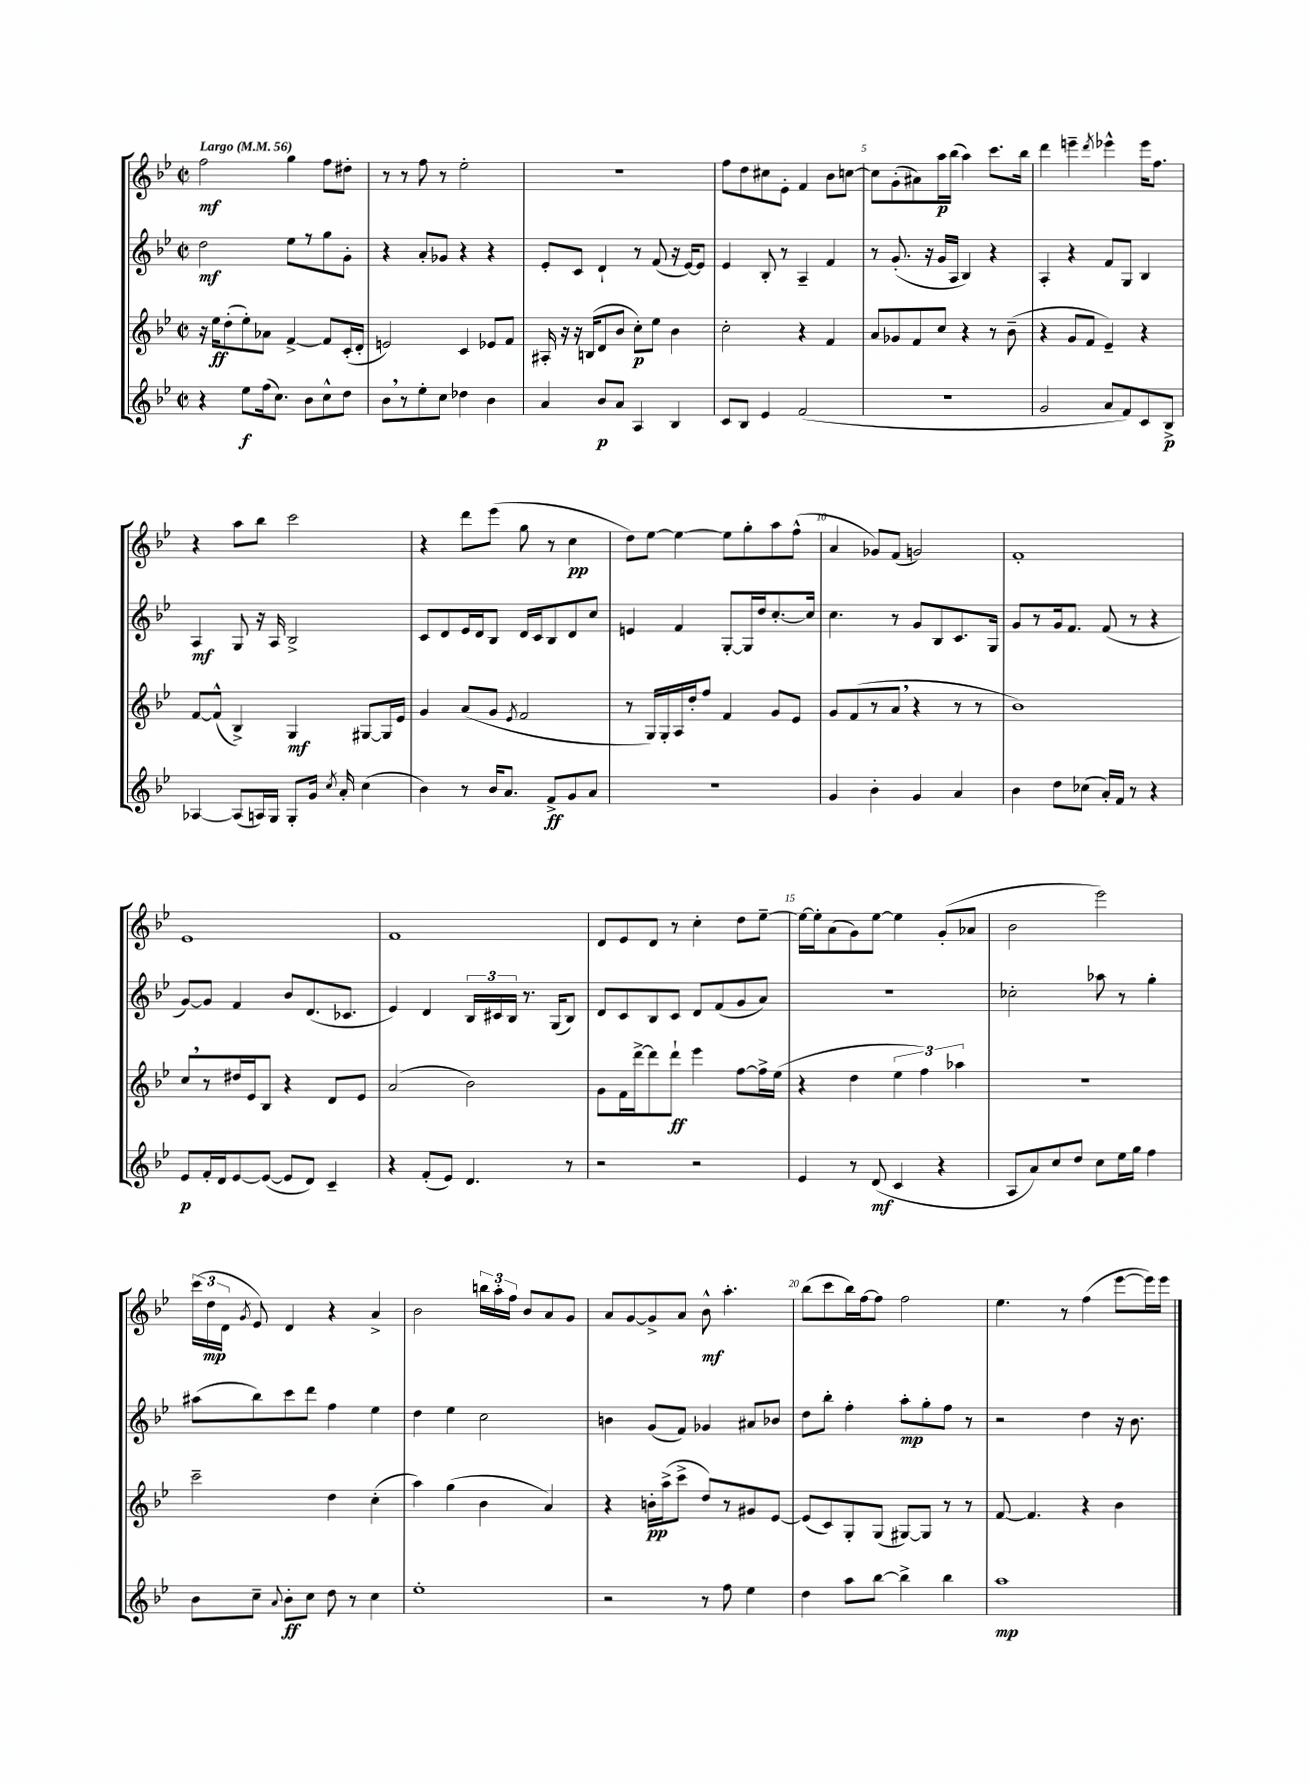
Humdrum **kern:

**kern	**dynam	**kern	**dynam	**kern	**dynam	**kern	**dynam
*part4	*part4	*part3	*part3	*part2	*part2	*part1	*part1
*staff4	*staff4	*staff3	*staff3	*staff2	*staff2	*staff1	*staff1
*clefG2	*	*clefG2	*	*clefG2	*	*clefG2	*
*k[b-e-]	*	*k[b-e-]	*	*k[b-e-]	*	*k[b-e-]	*
*M2/2	*	*M2/2	*	*M2/2	*	*M2/2	*
*met(c|)	*	*met(c|)	*	*met(c|)	*	*met(c|)	*
*MM56	*	*MM56	*	*MM56	*	*MM56	*
=1	=1	=1	=1	=1	=1	=1	=1
!	!	!	!	!	!	!LO:TX:a:B:t=Largo	!
4r	.	16r	.	2dd\	mf	2ff\	mf
.	.	16ee-\KL	ff	.	.	.	.
.	.	(8dd'\	.	.	.	.	.
8ee-\L	f	8ee-'\)	.	.	.	.	.
(16ff\k	.	8a-X\J	.	.	.	.	.
8.cc\J)	.	.	.	.	.	.	.
.	.	[4f^/	.	8ee-\L	.	4gg\	.
8b-\L	.	.	.	8r	.	.	.
8cc^^\	.	8f/L]	.	8gg\	.	8ff\L	.
8dd\J	.	(16c'/L	.	8g'\J	.	8dd#X'\J	.
.	.	16d'/JJ	.	.	.	.	.
=2	=2	=2	=2	=2	=2	=2	=2
8b-,\L	.	2en/)	.	4r	.	8r	.
8r	.	.	.	.	.	8r	.
8ee-'\	.	.	.	8a'/L	.	8ff\	.
8cc\J	.	.	.	8g-X/J	.	8r	.
4dd-X\	.	4c/	.	4r	.	2ee-'\	.
4b-\	.	8e-X/L	.	4r	.	.	.
.	.	8f/J	.	.	.	.	.
=3	=3	=3	=3	=3	=3	=3	=3
4a/	.	16A#X'/	.	8e-'/L	.	1r	.
.	.	16r	.	.	.	.	.
.	.	16r	.	8c/J	.	.	.
.	.	(16Bn/KL	.	.	.	.	.
8b-/L	p	8d/	.	4d`/	.	.	.
8a/J	.	8b-/J	.	.	.	.	.
4A/	.	8cc'\L)	p	8r	.	.	.
.	.	8ee-\J	.	(8f/	.	.	.
4B-/	.	4b-\	.	16r	.	.	.
.	.	.	.	[16e-/KL)	.	.	.
.	.	.	.	8e-/J]	.	.	.
=4	=4	=4	=4	=4	=4	=4	=4
8c/L	.	2cc'\	.	4e-/	.	8ff\L	.
8B-/J	.	.	.	.	.	8dd\	.
4e-/	.	.	.	8B-'/	.	8cc#X\	.
.	.	.	.	8r	.	8e-'\J	.
(2f/	.	4r	.	4A~/	.	4f/	.
.	.	4f/	.	4f/	.	8b-\L	.
.	.	.	.	.	.	[8ccn\J	.
=5	=5	=5	=5	=5	=5	=5	=5
1r	.	8a/L	.	8r	.	8cc\L]	.
.	.	8g-X/	.	(8.g'/	.	(8g'\	.
.	.	8f/	.	.	.	8a#X\)	.
.	.	.	.	16r	.	.	.
.	.	8cc/J	.	16g/LL	.	16aa\L	p
.	.	.	.	16A/JJ	.	(16bb-\JJ	.
.	.	4r	.	4B-/)	.	4aa\)	.
.	.	8r	.	4r	.	8.ccc\L	.
.	.	(8b-~\	.	.	.	.	.
.	.	.	.	.	.	16bb-\Jk	.
=6	=6	=6	=6	=6	=6	=6	=6
2g/	.	4r	.	4A'/	.	4ddd\	.
.	.	8g/L	.	4r	.	4eeen~\	.
.	.	8f/J	.	.	.	.	.
.	.	.	.	.	.	8qddd/	.
8a/L	.	4e-~/)	.	8f/L	.	4eee-X^^\	.
8f/)	.	.	.	8G/J	.	.	.
8c/	.	4r	.	4B-/	.	16eee-\KL	.
.	.	.	.	.	.	8.ff\J	.
8B-^/J	p	.	.	.	.	.	.
!!LO:LB:g=z
=7	=7	=7	=7	=7	=7	=7	=7
[4A-X/	.	[8f/L	.	4A/	mf	4r	.
.	.	(8f^^/J]	.	.	.	.	.
(8A-/L]	.	4B-^/)	.	8G/	.	8aa\L	.
16An/L)	.	.	.	16r	.	8bb-\J	.
16G/JJ	.	.	.	16A/	.	.	.
8G'/L	.	4G/	mf	2B-^/	.	2ccc\	.
16g/Jk	.	.	.	.	.	.	.
8qcc/	.	.	.	.	.	.	.
16a'/	.	.	.	.	.	.	.
(4cc\	.	[8G#X/L	.	.	.	.	.
.	.	16G#/L]	.	.	.	.	.
.	.	16e-/JJ	.	.	.	.	.
=8	=8	=8	=8	=8	=8	=8	=8
4b-\)	.	4g/	.	8c/L	.	4r	.
.	.	.	.	8d/	.	.	.
8r	.	(8a/L	.	16e-/L	.	8ddd\L	.
.	.	.	.	16d/J	.	.	.
16b-/KL	.	8g/J	.	8B-/J	.	(8eee-\J	.
8.a/J	.	.	.	.	.	.	.
.	.	8qe-/	.	.	.	.	.
.	.	2f/	.	16d/LL	.	8gg\	.
.	.	.	.	16c/J	.	.	.
8f^/L	ff	.	.	8B-/	.	8r	.
8g/	.	.	.	8d/	.	4cc\	pp
8a/J	.	.	.	8cc/J	.	.	.
=9	=9	=9	=9	=9	=9	=9	=9
1r	.	8r	.	4en/	.	8dd\L)	.
.	.	16G/LL)	.	.	.	[8ee-\J	.
.	.	16G'/	.	.	.	.	.
.	.	16A/	.	4f/	.	4ee-\_	.
.	.	16dd'/J	.	.	.	.	.
.	.	8ff/J	.	.	.	.	.
.	.	4f/	.	[8G'/L	.	8ee-\L]	.
.	.	.	.	16G/L]	.	8gg'\	.
.	.	.	.	16dd/J	.	.	.
.	.	8g/L	.	[8.cc'/	.	8aa\	.
.	.	8e-/J	.	.	.	(8ff^^\J	.
.	.	.	.	16cc/Jk]	.	.	.
=10	=10	=10	=10	=10	=10	=10	=10
4g/	.	8g/L	.	4.cc\	.	4a/	.
.	.	(8f/	.	.	.	.	.
4b-'\	.	8r	.	.	.	8g-X/L)	.
.	.	8a,/J	.	8r	.	(8f/J	.
4g/	.	4r	.	8g/L	.	2gn/)	.
.	.	.	.	8B-/	.	.	.
4a/	.	8r	.	8.c/	.	.	.
.	.	8r	.	.	.	.	.
.	.	.	.	16G/Jk	.	.	.
=11	=11	=11	=11	=11	=11	=11	=11
4b-\	.	1b-)	.	8g/L	.	1f'	.
.	.	.	.	8r	.	.	.
8dd\L	.	.	.	16g/k	.	.	.
.	.	.	.	8.f/J	.	.	.
(8cc-X\J	.	.	.	.	.	.	.
16a'/LL)	.	.	.	(8f/	.	.	.
16f/JJ	.	.	.	.	.	.	.
8r	.	.	.	8r	.	.	.
4r	.	.	.	4r	.	.	.
!!LO:LB:g=z
=12	=12	=12	=12	=12	=12	=12	=12
8e-/L	p	8cc,/L	.	[8g/L)	.	1e-	.
16f'/L	.	8r	.	8g/J]	.	.	.
16d/J	.	.	.	.	.	.	.
[8e-/	.	16dd#X/L	.	4f/	.	.	.
.	.	16e-/J	.	.	.	.	.
(8e-/J_	.	8B-/J	.	.	.	.	.
8e-/L]	.	4r	.	8b-/L	.	.	.
8d/J)	.	.	.	(8.d/	.	.	.
4c~/	.	8d/L	.	.	.	.	.
.	.	.	.	8.c-X/J	.	.	.
.	.	8e-/J	.	.	.	.	.
=13	=13	=13	=13	=13	=13	=13	=13
4r	.	(2a/	.	4e-/)	.	1f	.
(8f'/L	.	.	.	4d/	.	.	.
8e-/J)	.	.	.	.	.	.	.
4.d/	.	2b-\)	.	24B-/LL	.	.	.
.	.	.	.	24c#X/	.	.	.
.	.	.	.	24B-/JJ	.	.	.
.	.	.	.	8.r	.	.	.
.	.	.	.	(16G/KL	.	.	.
8r	.	.	.	8B-/J)	.	.	.
=14	=14	=14	=14	=14	=14	=14	=14
2r	.	8g\L	.	8d/L	.	8d/L	.
.	.	16f\L	.	8c/	.	8e-/	.
.	.	[16ddd^\J	.	.	.	.	.
.	.	8ddd\]	.	8B-/	.	8d/J	.
.	.	8ddd`\J	ff	8c/J	.	8r	.
2r	.	4eee-\	.	8d/L	.	4cc'\	.
.	.	.	.	(8f/	.	.	.
.	.	[8ff\L	.	8g/	.	8dd\L	.
.	.	16ff^\L]	.	8a/J)	.	[8ee-~\J	.
.	.	(16ee-\JJ	.	.	.	.	.
=15	=15	=15	=15	=15	=15	=15	=15
4e-/	.	4r	.	1r	.	16ee-\LL_	.
.	.	.	.	.	.	16ee-'\J]	.
.	.	.	.	.	.	(8a\	.
8r	.	4dd\	.	.	.	8g\)	.
(8d/	mf	.	.	.	.	[8ee-\J	.
4c/	.	6ee-\	.	.	.	4ee-\]	.
.	.	6ff\)	.	.	.	.	.
4r	.	.	.	.	.	(8g'/L	.
.	.	6aa-X\	.	.	.	.	.
.	.	.	.	.	.	8a-X/J	.
=16	=16	=16	=16	=16	=16	=16	=16
8A/L	.	1r	.	2cc-X'\	.	2b-\	.
8a/)	.	.	.	.	.	.	.
8cc/	.	.	.	.	.	.	.
8dd/J	.	.	.	.	.	.	.
8cc\L	.	.	.	8aa-X\	.	2eee-\)	.
16ee-\L	.	.	.	8r	.	.	.
16gg\JJ	.	.	.	.	.	.	.
4ff\	.	.	.	4gg'\	.	.	.
!!LO:LB:g=z
=17	=17	=17	=17	=17	=17	=17	=17
8b-\L	.	2ccc~\	.	(8aa#X\L	.	(24ccc\LL	.
.	.	.	.	.	.	24dd\	mp
.	.	.	.	.	.	24d\JJ	.
.	.	.	.	.	.	8qg/	.
8cc~\J	.	.	.	8bb-\)	.	8e-/)	.
8qqa/	.	.	.	.	.	.	.
8b-'\L	ff	.	.	8ccc\	.	4d/	.
8cc\J	.	.	.	8ddd\J	.	.	.
8dd\	.	4dd\	.	4ff\	.	4r	.
8r	.	.	.	.	.	.	.
4cc\	.	(4cc'\	.	4ee-\	.	4a^/	.
=18	=18	=18	=18	=18	=18	=18	=18
1ee-'	.	4aa\)	.	4dd\	.	2b-\	.
.	.	(4gg\	.	4ee-\	.	.	.
.	.	4b-\	.	2cc\	.	24bbn\LL	.
.	.	.	.	.	.	24aa'\	.
.	.	.	.	.	.	24ff\JJ	.
.	.	.	.	.	.	8b-/L	.
.	.	4a/)	.	.	.	8a/	.
.	.	.	.	.	.	8g/J	.
=19	=19	=19	=19	=19	=19	=19	=19
2r	.	4r	.	4bn\	.	8a/L	.
.	.	.	.	.	.	[8g/	.
.	.	16bn'\LL	pp	(8g/L	.	8g^/]	.
.	.	(16aa^\J	.	.	.	.	.
.	.	8ccc^\J	.	8f/J)	.	8a/J	.
8r	.	8dd/L)	.	4g-X/	.	8b-^^\	mf
8ff\	.	8r	.	.	.	4.aa'\	.
4ee-\	.	8g#X/	.	8a#X/L	.	.	.
.	.	[8e-/J	.	8b-X/J	.	.	.
=20	=20	=20	=20	=20	=20	=20	=20
4dd\	.	(8e-/L]	.	8dd\L	.	(8bb-\L	.
.	.	8c/)	.	8bb-'\J	.	8ccc\	.
8aa\L	.	8G'/	.	4ff'\	.	16bb-\L)	.
.	.	.	.	.	.	[16ff\J	.
[8bb-\J	.	(8G/J	.	.	.	8ff\J]	.
4bb-^\]	.	[8G#X/L)	.	8aa'\L	mp	2ff\	.
.	.	8G#/J]	.	8gg'\	.	.	.
4bb-\	.	8r	.	8ff\J	.	.	.
.	.	8r	.	8r	.	.	.
=21	=21	=21	=21	=21	=21	=21	=21
1aa	mp	[8f/	.	2r	.	4.ee-\	.
.	.	4.f/]	.	.	.	.	.
.	.	.	.	.	.	8r	.
.	.	4r	.	4dd\	.	(4ff\	.
.	.	4b-\	.	16r	.	[8eee-\L	.
.	.	.	.	8.b-\	.	.	.
.	.	.	.	.	.	16eee-\L])	.
.	.	.	.	.	.	16eee-\JJ	.
==	==	==	==	==	==	==	==
*-	*-	*-	*-	*-	*-	*-	*-
